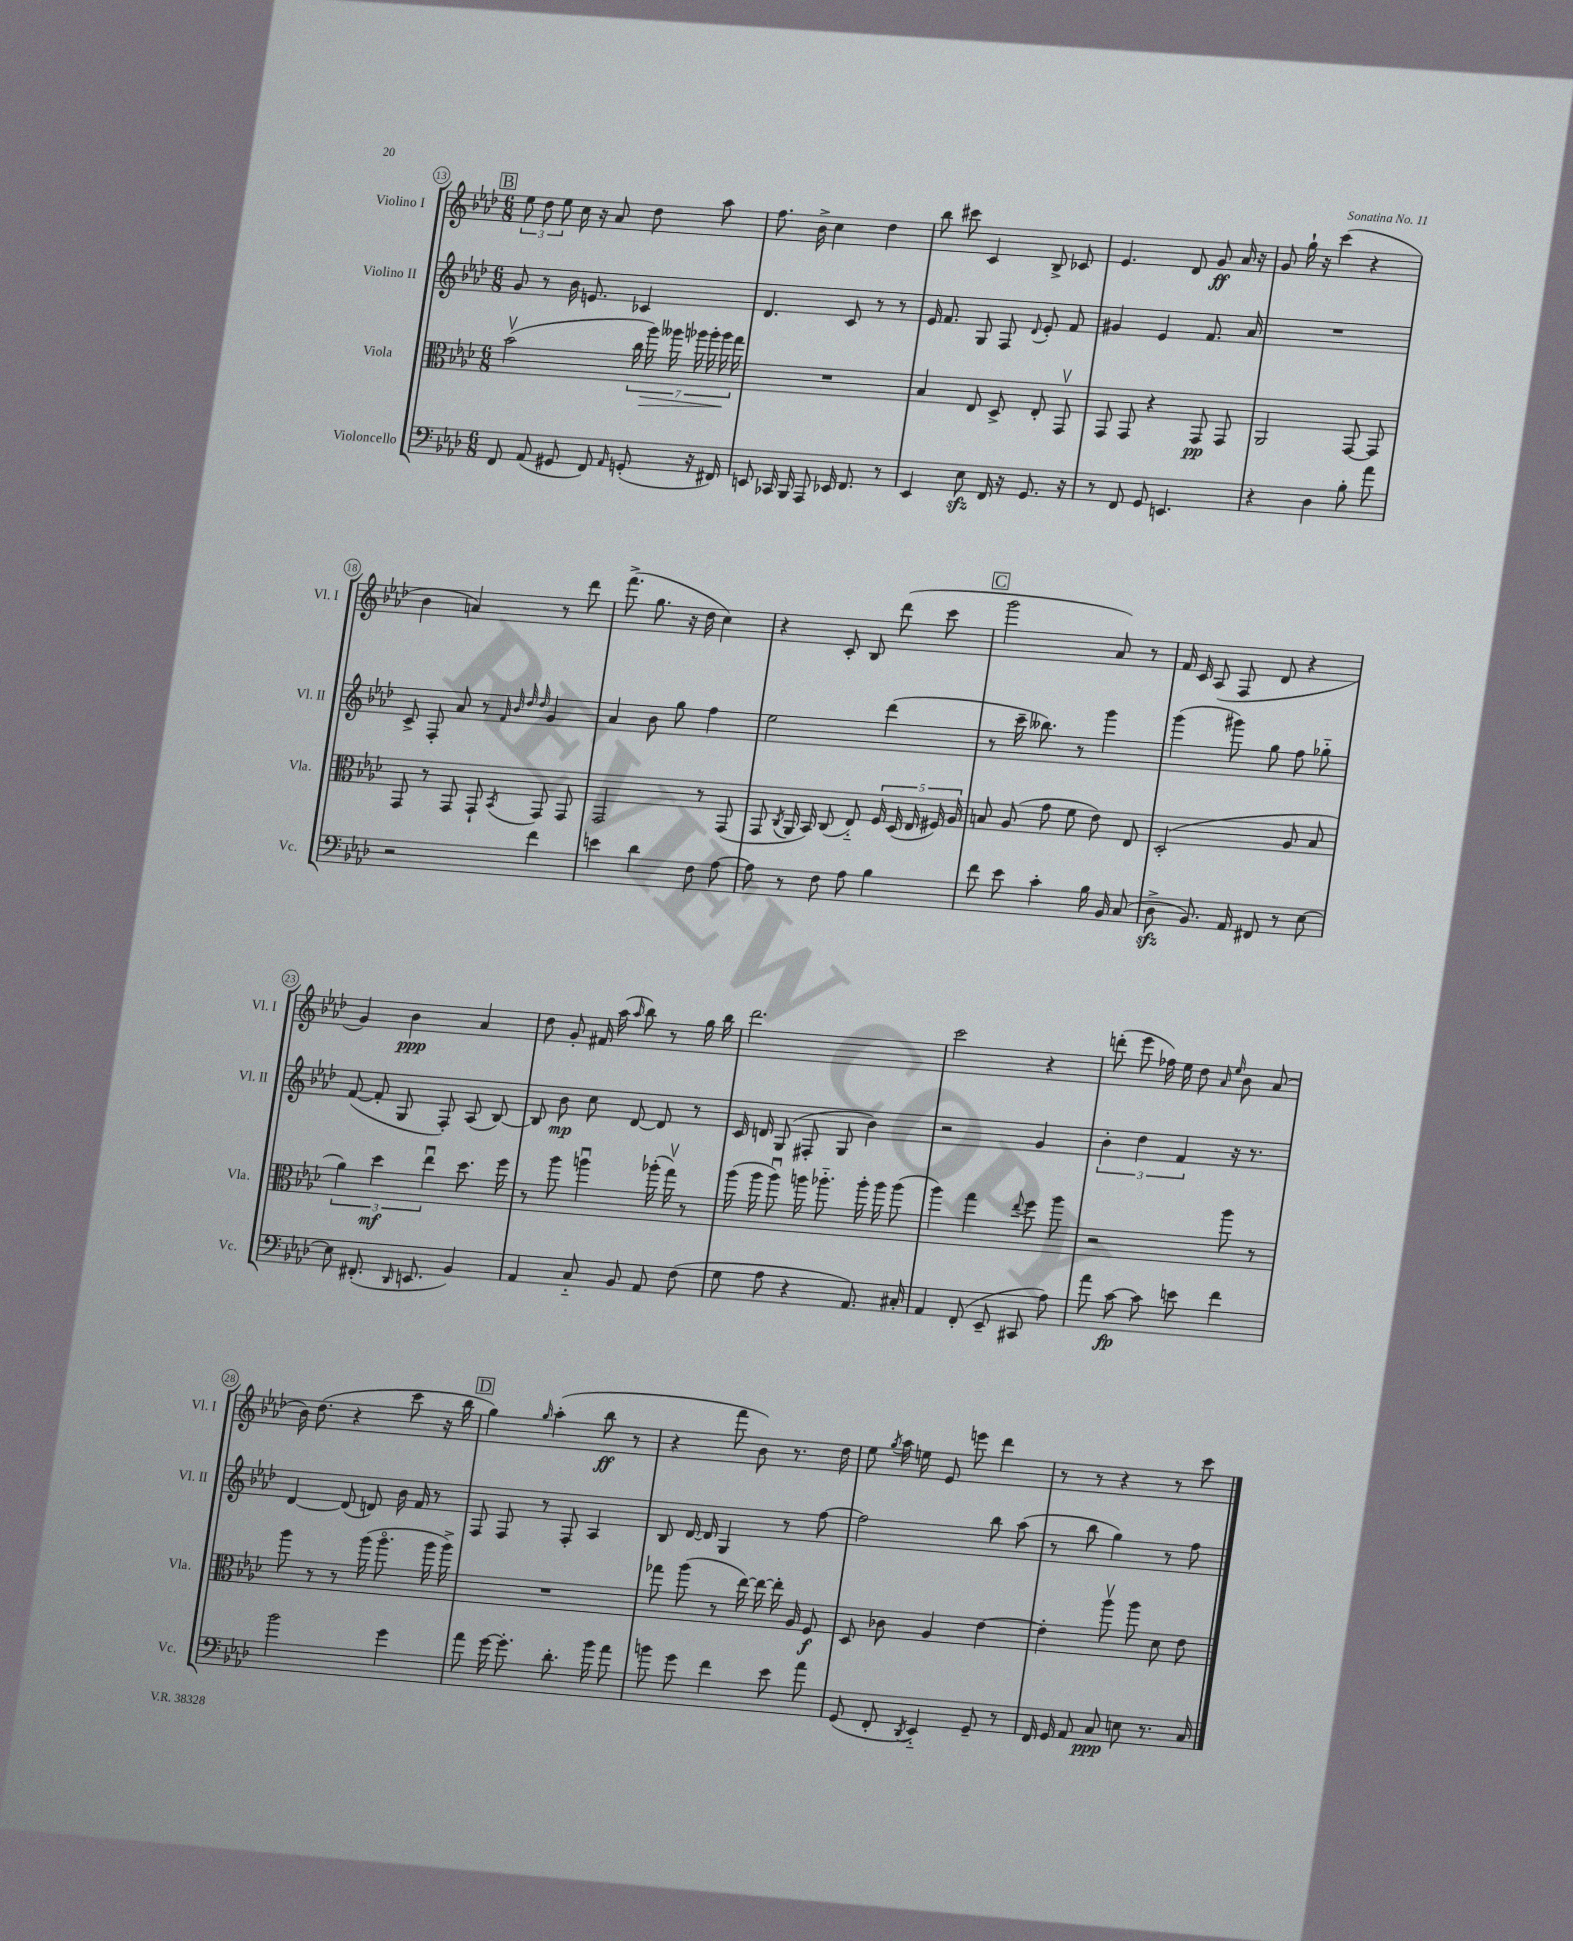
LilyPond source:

<<
\new StaffGroup <<
\new Staff = "s0" \with { instrumentName = "Violino I" shortInstrumentName = "Vl. I" } {
    \clef treble \key aes \major \numericTimeSignature \time 6/8
    \autoBeamOff \mark \markup { \box "B" } \tuplet 3/2 { ees''8 des''8 ees''8 } c''16 r16 aes'8 des''8 aes''8 |
    f''8. bes'16-> c''4 des''4 |
    bes''8 cis'''8 c'4 bes8-> ces'8 |
    ees'4. des'8 g'8\ff aes'16 r16 |
    g'8 g''16-! r16 c'''4( r4 |
    bes'4 a'4) r8 des'''8 |
    f'''8.->( g''8. r16 des''16 c''4) |
    r4 c'8-. bes8 des'''8( c'''8 |
    \mark \markup { \box "C" } g'''2 aes'8) r8 |
    f'16 c'16 aes8( f8 des'8 r4 |
    g'4) bes'4\ppp aes'4 |
    des''8 g'8-. fis'16 aes''16( \grace { aes''16 } bes''8) r8 g''16 bes''16 |
    des'''2. |
    c'''2 r4 |
    d'''8-.( ees'''8 fes''16) ees''16 des''8 \grace { aes'16 ees''16 } bes'8 aes'8( |
    bes'16) des''8.( r4 c'''8 r16 bes''16 |
    \mark \markup { \box "D" } g''4) \grace { g''16 } aes''4-.( bes''8\ff r8 |
    r4 f'''8 bes'8) r8. des''16 |
    ees''8 \acciaccatura { g''8 } aes''16 e''16 ees'8 e'''8 des'''4 |
    r8 r8 r4 r8 c'''8 \bar "|." |
}
\new Staff = "s1" \with { instrumentName = "Violino II" shortInstrumentName = "Vl. II" } {
    \clef treble \key aes \major \numericTimeSignature \time 6/8
    \autoBeamOff \mark \markup { \box "B" } g'8 r8 bes'16 e'8. ces'4 |
    des'4. c'8 r8 r8 |
    ees'16 f'8. g8 f8 \appoggiatura { des'8 } ees'8-. f'8 |
    gis'4 ees'4 f'8. aes'16 |
    R2. |
    c'8-> f8-. aes'8 r8 \grace { f'32 bes'32 des''32 des''32 } g'4 |
    aes'4 bes'8 g''8 f''4 |
    ees''2 des'''4( |
    \mark \markup { \box "C" } r8 c'''16-- beses''8.) r8 g'''4 |
    g'''4( gis'''8) g''8 f''8 ges''8-_ |
    f'8~( f'8-. g8 f8-.) aes8( bes8~) |
    bes8 bes'8\mp c''8 des'8~ des'8 r8 |
    c'16 d'16 g8( fis8-. g8 bes'4) |
    r2 g'4 |
    \tuplet 3/2 { bes'4-. des''4 f'4 } r16 r8. |
    des'4~ des'8( d'8) bes'16 f'16 r8 |
    \mark \markup { \box "D" } f8 f8 r8 f8-. aes4 |
    bes8 des'16~ des'16 g4 r8 f''8~ |
    f''2 bes''8 aes''8( |
    r8 bes''8 g''4) r8 f''8 \bar "|." |
}
\new Staff = "s2" \with { instrumentName = "Viola" shortInstrumentName = "Vla." } {
    \clef alto \key aes \major \numericTimeSignature \time 6/8
    \autoBeamOff \mark \markup { \box "B" } bes'2\upbow( \tuplet 7/4 { c''16 aes''16\>) aeses''16 aes''16 aes''16-. aes''16\! g''16 } |
    R2. |
    bes4 ees8 des8-> ees8-. g,8\upbow |
    g,8 g,8 r4 g,8\pp g,8 |
    aes,2 g,8~ g,8 |
    g,8 r8 g,8 g,8-! \acciaccatura { bes,8 } g,8 g,8 |
    g,2 r8 g,8( |
    g,8 \acciaccatura { c8 } aes,16 bes,16) c8( ees8-_) \tuplet 5/4 { f16 des16( ees16 fis16) aes16 } |
    \mark \markup { \box "C" } b8 aes8( g'8 f'8 ees'8) ees8 |
    des2-.( aes8 bes8 |
    \tuplet 3/2 { aes'4) des''4\mf ees''4\downbow } des''8. f''16 |
    r8 aes''8 a''4\downbow aes''16-.( g''16\upbow) r8 |
    aes''16( aes''16 aes''8\downbow) a''16 aes''8.-_ aes''16-. aes''16 aes''8( |
    aes''4) g''4 \appoggiatura { ees''8 } f''8 aes''8 |
    r2 aes''8 r8 |
    aes''8 r8 r8 aes''16( aes''8.\flageolet aes''16 aes''16->) |
    \mark \markup { \box "D" } R2. |
    ges''8 aes''8( r8 ees''16~) ees''16~ ees''16-. aes16 f8\f |
    des8 ces'8 aes4 ees'4~ |
    ees'4-. aes''8\upbow aes''8 des'8 ees'8 \bar "|." |
}
\new Staff = "s3" \with { instrumentName = "Violoncello" shortInstrumentName = "Vc." } {
    \clef bass \key aes \major \numericTimeSignature \time 6/8
    \autoBeamOff \mark \markup { \box "B" } f,8 aes,8( gis,8 f,8) \grace { aes,16 } g,8-.( r16 fis,16) |
    e,8 ces,16 bes,,16 aes,,8 ees,16 f,8. r8 |
    ees,4 ees8\sfz f,16 r16 g,8. r16 |
    r8 f,8 g,8 e,4. |
    r4 des4 bes8-. aes'8 |
    r2 f'4 |
    e'4 des'4 f8 aes8~ |
    aes8 r8 f8 aes8 bes4 |
    \mark \markup { \box "C" } f'8 ees'8 c'4-. bes16 bes,16 c8( |
    des8->\sfz bes,8.) aes,16 fis,8 r8 ees8~ |
    ees8 fis,8.-.( \grace { des,16 } e,8. bes,4) |
    aes,4 c8-_ bes,8 aes,8 f8( |
    g8 aes8 r4 aes,8.) cis16-. |
    aes,4 f,8-.( ees,8-- cis,8 aes8) |
    aes'8 c'8~\fp c'8 e'8 f'4 |
    bes'2 g'4 |
    \mark \markup { \box "D" } aes'8 g'16~ g'8.-. des'8.-. bes'16 aes'8 |
    b'8 g'8 f'4 ees'8 aes'8 |
    g,8( f,8-. \acciaccatura { des,8 } ees,4-_) g,8-- r8 |
    f,16 g,16 aes,8 c8\ppp e8 r8. c16 \bar "|." |
}
>>
>>
\layout { \context { \Score currentBarNumber = #13 \override BarNumber.stencil = #(make-stencil-circler 0.1 0.3 ly:text-interface::print) } }
